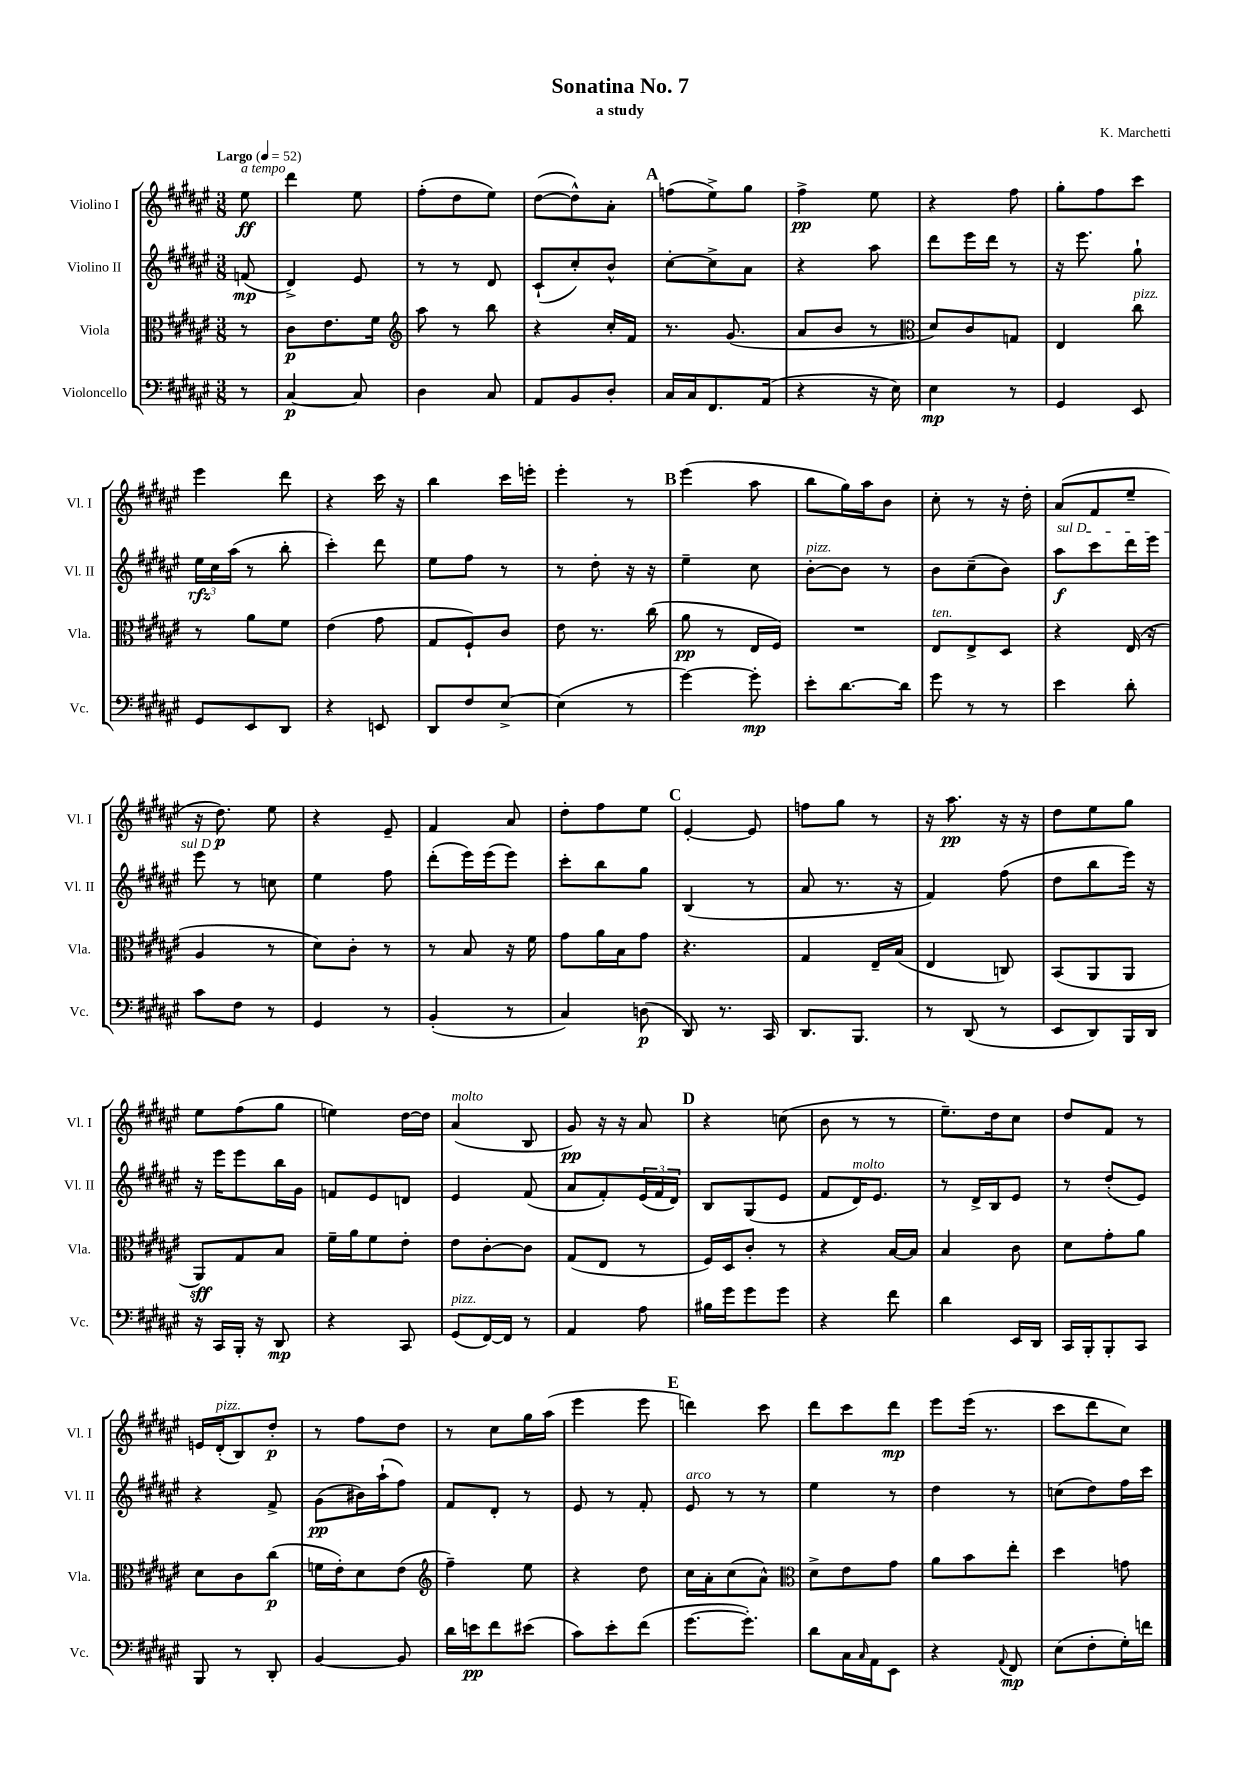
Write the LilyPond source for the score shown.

\header { title = "Sonatina No. 7" composer = "K. Marchetti" subtitle = "a study" }
<<
\new StaffGroup <<
\new Staff = "s0" \with { instrumentName = "Violino I" shortInstrumentName = "Vl. I" } {
    \clef treble \key fis \major \numericTimeSignature \time 3/8 \partial 8 \tempo "Largo" 4 = 52
    eis''8\ff^\markup { \italic "a tempo" } |
    dis'''4 eis''8 |
    fis''8-.( dis''8 eis''8) |
    dis''8~( dis''8-^) ais'8-. |
    \mark \markup { \bold "A" } f''8( eis''8->) gis''8 |
    fis''4->\pp eis''8 |
    r4 fis''8 |
    gis''8-. fis''8 cis'''8 |
    eis'''4 dis'''8 |
    r4 cis'''16 r16 |
    b''4 cis'''16 e'''16-. |
    eis'''4-. r8 |
    \mark \markup { \bold "B" } eis'''4( ais''8 |
    b''8 gis''16) ais''16 b'8 |
    cis''8-. r8 r16 dis''16-. |
    ais'8( fis'8 eis''8-- |
    r16 dis''8.\p) eis''8 |
    r4 eis'8-- |
    fis'4 ais'8 |
    dis''8-. fis''8 eis''8 |
    \mark \markup { \bold "C" } eis'4~-. eis'8 |
    f''8 gis''8 r8 |
    r16 ais''8.\pp r16 r16 |
    dis''8 eis''8 gis''8 |
    eis''8 fis''8( gis''8 |
    e''4) dis''16~ dis''16 |
    ais'4^\markup { \italic "molto" }( b8 |
    gis'8\pp) r16 r16 ais'8 |
    \mark \markup { \bold "D" } r4 c''8( |
    b'8 r8 r8 |
    eis''8.--) dis''16 cis''8 |
    dis''8 fis'8 r8 |
    e'16 dis'16-.^\markup { \italic "pizz." }( b8) dis''8-.\p |
    r8 fis''8 dis''8 |
    r8 cis''8 gis''16 ais''16( |
    eis'''4 eis'''8 |
    \mark \markup { \bold "E" } d'''4) cis'''8 |
    dis'''8 cis'''8 dis'''8\mp |
    eis'''8 eis'''16( r8. |
    cis'''8 dis'''8 cis''8) \bar "|." |
}
\new Staff = "s1" \with { instrumentName = "Violino II" shortInstrumentName = "Vl. II" } {
    \clef treble \key fis \major \numericTimeSignature \time 3/8 \partial 8
    f'8\mp( |
    dis'4->) eis'8 |
    r8 r8 dis'8 |
    cis'8-!( cis''8-.) b'8-^ |
    \mark \markup { \bold "A" } cis''8~-. cis''8-> ais'8 |
    r4 ais''8 |
    dis'''8 eis'''16 dis'''16 r8 |
    r16 eis'''8. gis''8-! |
    \tuplet 3/2 { eis''16\rfz cis''16 ais''16( } r8 b''8-. |
    cis'''4-.) dis'''8 |
    eis''8 fis''8 r8 |
    r8 dis''8-. r16 r16 |
    \mark \markup { \bold "B" } eis''4-- cis''8 |
    b'8~-.^\markup { \italic "pizz." } b'8 r8 |
    b'8 cis''8--( b'8) |
    \once \override TextSpanner.bound-details.left.text = \markup { \italic "sul D" } ais''8\f\startTextSpan cis'''8 dis'''16 eis'''16 |
    eis'''8\stopTextSpan r8 c''8 |
    eis''4 fis''8 |
    dis'''8-.( eis'''16) eis'''16( eis'''8) |
    cis'''8-. b''8 gis''8 |
    \mark \markup { \bold "C" } b4( r8 |
    ais'8 r8. r16 |
    fis'4) fis''8( |
    dis''8 b''8 eis'''16) r16 |
    r16 eis'''16 eis'''8 b''16 gis'16 |
    f'8 eis'8 d'8 |
    eis'4 fis'8( |
    ais'8 fis'8-.) \tuplet 3/2 { eis'16( fis'16 dis'16) } |
    \mark \markup { \bold "D" } b8 gis8( eis'8 |
    fis'8 dis'16^\markup { \italic "molto" }) eis'8. |
    r8 dis'16-> b16 eis'8 |
    r8 dis''8-.( eis'8) |
    r4 fis'8-> |
    gis'8\pp( bis'16) ais''16-!( fis''8) |
    fis'8 dis'8-. r8 |
    eis'8 r8 fis'8-. |
    \mark \markup { \bold "E" } eis'8^\markup { \italic "arco" } r8 r8 |
    eis''4 r8 |
    dis''4 r8 |
    c''8( dis''8) fis''16 cis'''16 \bar "|." |
}
\new Staff = "s2" \with { instrumentName = "Viola" shortInstrumentName = "Vla." } {
    \clef alto \key fis \major \numericTimeSignature \time 3/8 \partial 8
    r8 |
    cis'8\p eis'8. fis'16 |
    \clef treble ais''8 r8 b''8 |
    r4 cis''16-. fis'16 |
    \mark \markup { \bold "A" } r8. gis'8.( |
    ais'8 b'8 r8 |
    \clef alto dis'8) cis'8 g8 |
    eis4 cis''8^\markup { \italic "pizz." } |
    r8 ais'8 fis'8 |
    eis'4( gis'8 |
    gis8 fis8-!) cis'8 |
    eis'8 r8. cis''16( |
    \mark \markup { \bold "B" } ais'8\pp r8 eis16 fis16) |
    R4. |
    eis8^\markup { \italic "ten." } eis8-> dis8 |
    r4 eis16( r16 |
    ais4 r8 |
    dis'8) cis'8-. r8 |
    r8 b8 r16 fis'16 |
    gis'8 ais'16 b16 gis'8 |
    \mark \markup { \bold "C" } r4. |
    gis4 eis16-- b16( |
    eis4 c8) |
    b,8( ais,8 ais,8 |
    ais,8\sff) gis8 b8 |
    fis'16-- ais'16 fis'8 eis'8-. |
    eis'8 cis'8~-. cis'8 |
    gis8( eis8 r8 |
    \mark \markup { \bold "D" } fis16) dis16 cis'8-. r8 |
    r4 b16~ b16 |
    b4 cis'8 |
    dis'8 gis'8-. ais'8 |
    dis'8 cis'8 cis''8\p( |
    f'16 eis'16-.) dis'8 eis'8( |
    \clef treble fis''4--) eis''8 |
    r4 dis''8 |
    \mark \markup { \bold "E" } cis''16 ais'16-. cis''8( ais'8-^) |
    \clef alto dis'8-> eis'8 gis'8 |
    ais'8 b'8 eis''8-. |
    dis''4 g'8 \bar "|." |
}
\new Staff = "s3" \with { instrumentName = "Violoncello" shortInstrumentName = "Vc." } {
    \clef bass \key fis \major \numericTimeSignature \time 3/8 \partial 8
    r8 |
    cis4~\p cis8 |
    dis4 cis8 |
    ais,8 b,8 dis8-. |
    \mark \markup { \bold "A" } cis16 cis16 fis,8. ais,16( |
    r4 r16 eis16) |
    eis4\mp r8 |
    gis,4 eis,8 |
    gis,8 eis,8 dis,8 |
    r4 e,8 |
    dis,8 fis8 eis8~-> |
    eis4( r8 |
    \mark \markup { \bold "B" } gis'4~) gis'8-.\mp |
    eis'8-. dis'8.~ dis'16 |
    gis'8 r8 r8 |
    eis'4 dis'8-. |
    cis'8 fis8 r8 |
    gis,4 r8 |
    b,4-.( r8 |
    cis4) d8\p( |
    \mark \markup { \bold "C" } dis,8) r8. cis,16 |
    dis,8. b,,8. |
    r8 dis,8( r8 |
    eis,8 dis,8) b,,16 dis,16 |
    r16 cis,16 b,,16-. r16 dis,8\mp |
    r4 cis,8 |
    gis,8^\markup { \italic "pizz." }( fis,16~) fis,16 r8 |
    ais,4 ais8 |
    \mark \markup { \bold "D" } bis16 gis'16 gis'8 gis'8 |
    r4 fis'8 |
    dis'4 eis,16 dis,16 |
    cis,16 b,,16-. b,,8-. cis,8 |
    b,,8 r8 dis,8-. |
    b,4~ b,8 |
    dis'16 e'16\pp fis'8 eis'8( |
    cis'8) eis'8-. fis'8( |
    \mark \markup { \bold "E" } gis'8.~ gis'8.-.) |
    dis'8 cis16 \grace { cis16 } ais,16 eis,8 |
    r4 \appoggiatura { ais,8 } fis,8\mp |
    eis8( fis8-. gis16-.) f'16 \bar "|." |
}
>>
>>
\layout { \context { \Score \remove "Bar_number_engraver" } }
